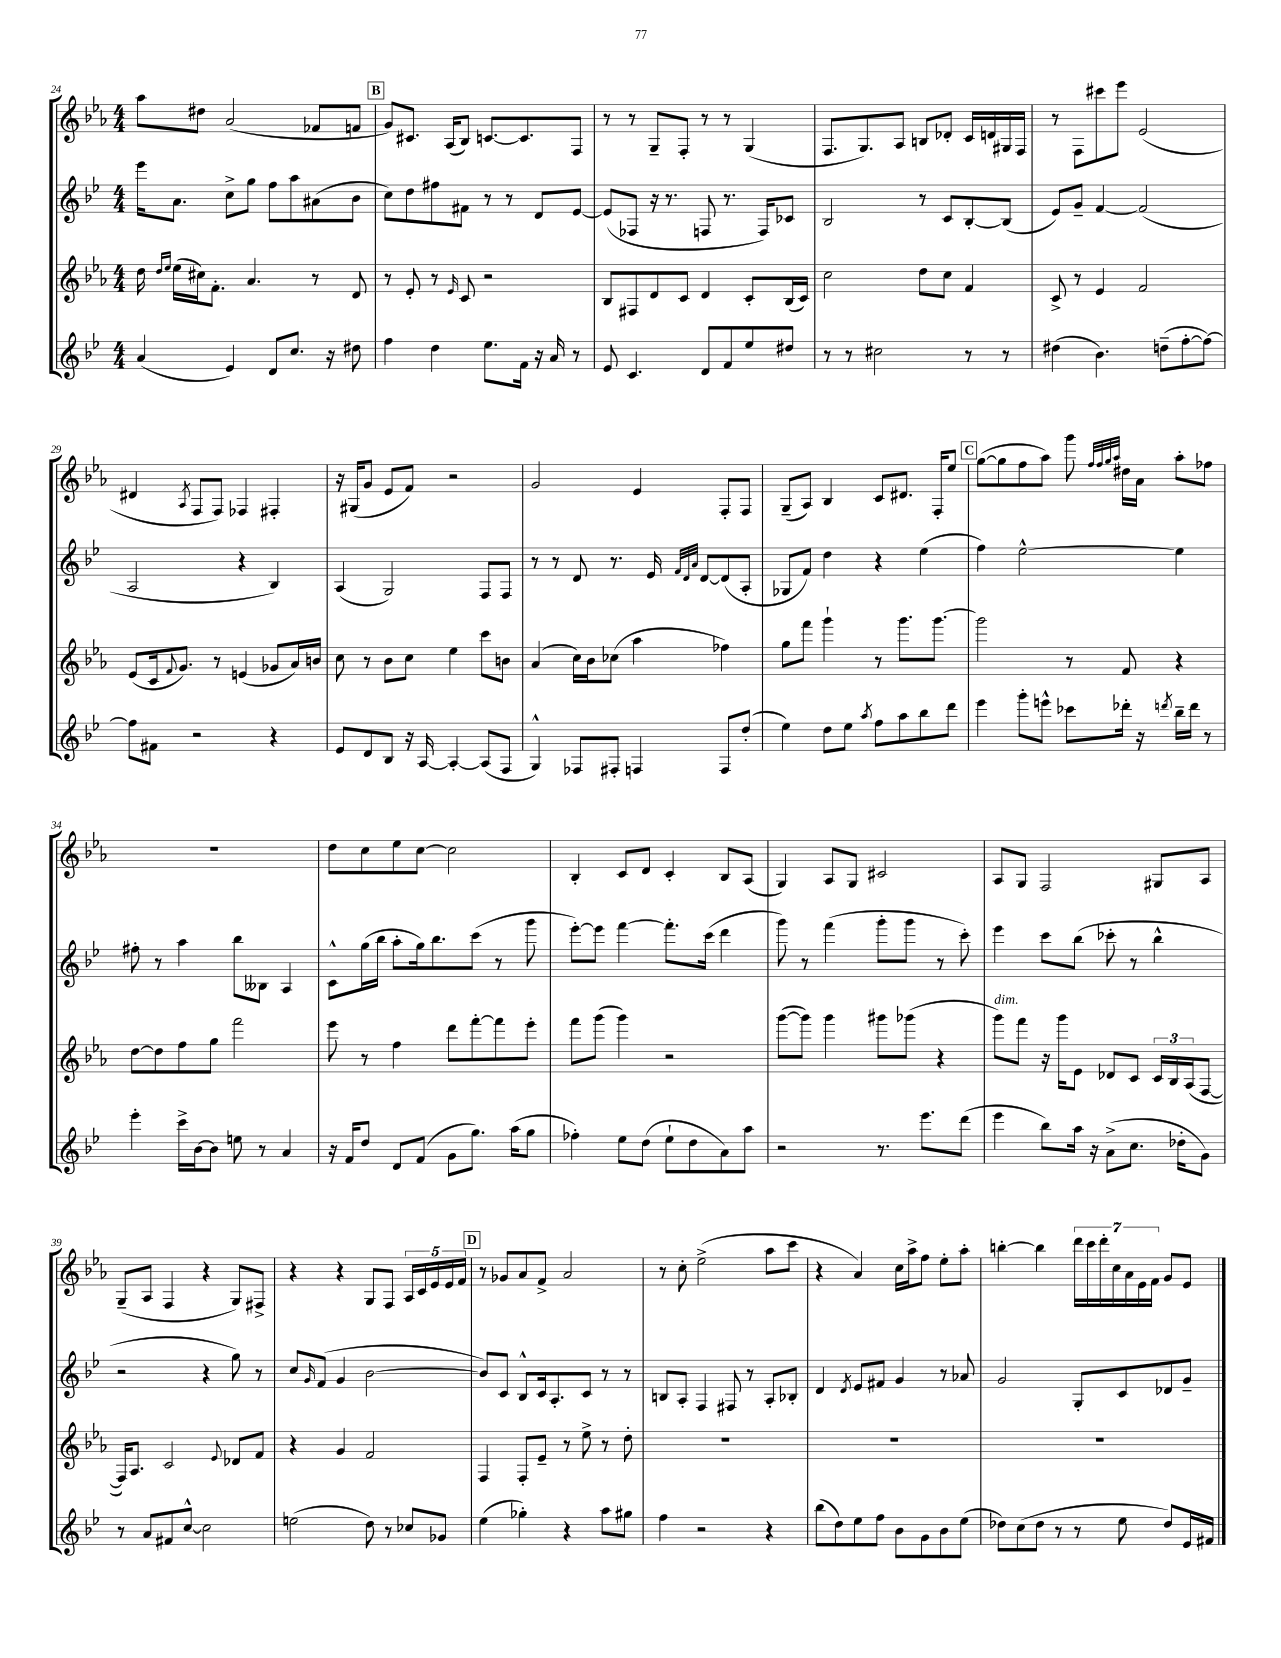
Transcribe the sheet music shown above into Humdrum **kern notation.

**kern	**kern	**kern	**kern
*part4	*part3	*part2	*part1
*staff4	*staff3	*staff2	*staff1
*clefG2	*clefG2	*clefG2	*clefG2
*k[b-e-]	*k[b-e-a-]	*k[b-e-]	*k[b-e-a-]
*M4/4	*M4/4	*M4/4	*M4/4
=24	=24	=24	=24
(4a/	16dd\	16eee-\KL	8aa-\L
.	16qqdd/LL	.	.
.	16qqee-/JJ	.	.
.	(16ee-\LL	8.a\J	.
.	16cc#X\J)	.	8dd#X\J
.	8.f'\J	.	.
4e-/)	.	8cc^\L	(2a-/
.	4.a-/	8gg\J	.
8d/L	.	8ff\L	.
8.cc/J	.	8aa\	.
.	8r	(8a#X\	8f-X/L
16r	.	.	.
8dd#X\	8d/	8b-\J	8fn/J
!!LO:REH:place=s1:t=B
=25	=25	=25	=25
4ff\	8r	8cc\L)	8g/L)
.	8e-'/	8dd\	8.c#X/J
4dd\	8r	8ff#X\	.
.	.	.	(16A-/KL
.	16qqe-/	.	.
.	8c/	8f#X\J	8B-/J)
8.ee-\L	2r	8r	[8.cn/L
.	.	8r	.
16f\Jk	.	.	8.c/]
16r	.	8d/L	.
16a/	.	.	.
8r	.	[8e-/J	8F/J
=26	=26	=26	=26
8e-/	8B-/L	(8e-/L]	8r
4.c/	8F#X/	8F-X/J	8r
.	8d/	16r	8G~/L
.	.	8.r	.
.	8c/J	.	8F'/J
8d/L	4d/	8Fn/	8r
8f/	.	8.r	8r
8ee-/	8c'/L	.	(4G/
.	.	16F/KL)	.
8dd#X/J	(16B-/L	8c-X/J	.
.	16c/JJ)	.	.
=27	=27	=27	=27
8r	2cc\	2B-/	8.F/L
8r	.	.	.
.	.	.	8.G/)
2cc#X\	.	.	.
.	.	.	8A-/J
.	8dd\L	8r	8Bn/L
.	8cc\J	8c/L	8d-X'/J
8r	4f/	[8B-'/	16c/LL
.	.	.	16dn/
8r	.	(8B-/J]	16G#X/
.	.	.	16F/JJ
=28	=28	=28	=28
(4dd#X\	8c^/	8e-/L)	8r
.	8r	8g~/J	8F\L
4.b-\)	4e-/	[4f/	8ccc#X\
.	.	.	8eee-\J
.	2f/	(2f/]	(2e-/
(8ddn~\L	.	.	.
[8ff'\	.	.	.
8ff\J_)	.	.	.
!!LO:LB:g=z
=29	=29	=29	=29
8ff\L]	(8e-/L	2A/	4d#X/
8f#X\J	16c/k	.	.
.	8qqf/	.	.
.	8.g/J)	.	.
.	.	.	8qA-/
2r	.	.	8F/L
.	8r	.	8F/J)
.	(4en/	4r	4F-X/
4r	8g-X/L	4B-/)	4F#X'/
.	16a-/L)	.	.
.	16bn/JJ	.	.
=30	=30	=30	=30
8e-/L	8cc\	(4A/	16r
.	.	.	(16G#X/KL
8d/	8r	.	8g/J
8B-/J	8b-\L	2G/)	8e-/L
16r	8cc\J	.	8f/J)
[16A/	.	.	.
4A'/_	4ee-\	.	2r
(8A/L]	8ccc\L	8F/L	.
8F/J	8bn\J	8F/J	.
=31	=31	=31	=31
4G^^/)	(4a-/	8r	2g/
.	.	8r	.
8F-X/L	16cc\LL)	8d/	.
.	16b-\J	.	.
8F#X'/J	(8cc-X\J	8.r	.
4Fn/	4aa-\	.	4e-/
.	.	16e-/	.
.	.	32qqf/LLL	.
.	.	32qqd/	.
.	.	32qqa/JJJ	.
.	.	[8d/L	.
8F/L	4ff-X\)	(8d/]	8F'/L
(8dd'/J	.	8A'/J	8F/J
=32	=32	=32	=32
4ee-\)	8gg\L	8G-X/L	(8G~/L
.	8fff\J	8f/J)	8A-/J)
8dd\L	4ggg`\	4dd\	4B-/
8ee-\J	.	.	.
8qaa/	.	.	.
8ff\L	8r	4r	8c/L
8aa\	8.ggg\L	.	8.d#X/J
8bb-\	.	(4ee-\	.
.	[8.ggg\J	.	16F'/KL
8ddd\J	.	.	8ee-/J
!!LO:REH:place=s1:t=C
=33	=33	=33	=33
4eee-\	2ggg\]	4ff\)	([8gg\L
.	.	.	8gg\]
8ggg'\L	.	[2ee-^^\	8ff\
8eeen^^\J	.	.	8aa-\J)
8ccc-X\L	8r	.	8ggg\
.	.	.	32qqff/LLL
.	.	.	32qqff/
.	.	.	32qqgg/
.	.	.	32qqaa-/JJJ
16ddd-X'\Jk	8f/	.	16dd#X\LL
16r	.	.	16a-\JJ
8qdddn/	.	.	.
16bb-~\LL	4r	4ee-\]	8aa-'\L
16ddd\JJ	.	.	.
8r	.	.	8ff-X\J
!!LO:LB:g=z
=34	=34	=34	=34
4eee-'\	[8dd\L	8ff#X'\	1r
.	8dd\]	8r	.
16ccc^\LL	8ff\	4aa\	.
[16b-\J	.	.	.
8b-\J]	8gg\J	.	.
8een\	2fff\	8bb-\L	.
8r	.	8B--X\J	.
4a/	.	4A/	.
=35	=35	=35	=35
16r	8eee-\	8c^^\L	8dd\L
16f/KL	.	.	.
8dd/J	8r	(16gg\L	8cc\
.	.	16bb-\JJ	.
8d/L	4ff\	8aa'\L	8ee-\
(8f/J	.	16gg\k)	[8cc\J
.	.	8.bb-\	.
8g\L	8ddd\L	.	2cc\]
8.gg\J)	[8fff'\	(8ccc\J	.
.	8fff\]	8r	.
(16aa\KL	.	.	.
8gg\J	8eee-'\J	8ggg\	.
=36	=36	=36	=36
4ff-X'\)	8fff\L	[8eee-'\L)	4B-'/
.	(8ggg\J	8eee-\J]	.
8ee-\L	4ggg\)	[4fff\	8c/L
(8dd\J	.	.	8d/J
8ee-`\L	2r	8.fff'\L]	4c'/
8dd\	.	.	.
.	.	(16ccc\Jk	.
8a\)	.	4ddd\	8B-/L
8aa\J	.	.	(8A-/J
=37	=37	=37	=37
2r	([8ggg\L	8ggg\)	4G/)
.	8ggg\J])	8r	.
.	4ggg\	(4fff\	8A-/L
.	.	.	8G/J
8.r	8ggg#X\L	8ggg'\L	2c#X/
.	(8ggg-X\J	8ggg\J	.
8.eee-\L	.	.	.
.	4r	8r	.
(8ddd\J	.	8ccc'\)	.
=38	=38	=38	=38
!	!LO:TX:a:i:t=dim.	!	!
4eee-\	8ggg\L)	4eee-\	8A-/L
.	8fff\J	.	8G/J
8bb-\L)	16r	8ccc\L	2F/
.	16ggg\KL	.	.
16aa\Jk	8e-\J	(8bb-\J	.
16r	.	.	.
(8a^\L	8d-X/L	8ccc-X'\	.
8.cc\J	8c/J	8r	.
.	24c/LL	4bb-^^\	8G#X/L
.	24B-/	.	.
16dd-X'\KL	.	.	.
.	(24A-/J	.	.
8g\J)	[8F/J	.	8A-/J
!!LO:LB:g=z
=39	=39	=39	=39
8r	16F/KL])	2r	(8G~/L
.	8.A-/J	.	.
8a/L	.	.	8A-/J
8f#X/	2c/	.	4F/
[8cc^^/J	.	.	.
2cc\]	.	4r	4r
.	8qqe-/	.	.
.	8d-X/L	8gg\)	8G/L)
.	8f/J	8r	8F#X^/J
=40	=40	=40	=40
(2een\	4r	8cc/L	4r
.	.	16qqg/	.
.	.	(8f/J	.
.	4g/	4g/	4r
8dd\)	2f/	[2b-\	8G/L
8r	.	.	8F/J
8cc-X/L	.	.	20A-/LL
.	.	.	20c/
.	.	.	20e-/
8g-X/J	.	.	.
.	.	.	20e-/
.	.	.	20f/JJ
!!LO:REH:place=s1:t=D
=41	=41	=41	=41
(4ee-\	4F/	8b-/L])	8r
.	.	8c/J	8g-X/L
4gg-X'\)	8F'/L	8B-^^/L	8a-/
.	8e-~/J	16c/k	8f^/J
.	.	8.A'/	.
4r	8r	.	2a-/
.	8ee-^\	8c/J	.
8aa\L	8r	8r	.
8gg#X\J	8dd'\	8r	.
=42	=42	=42	=42
4ff\	1r	8Bn/L	8r
.	.	8A'/J	8cc'\
2r	.	4F/	(2ee-^\
.	.	8F#X/	.
.	.	8r	.
4r	.	8A'/L	8aa-\L
.	.	8B-X'/J	8ccc\J
=43	=43	=43	=43
(8bb-\L	1r	4d/	4r
8dd\)	.	.	.
.	.	8qd/	.
8ee-\	.	8e-/L	4a-/)
8ff\J	.	8f#X/J	.
8b-\L	.	4g/	16cc\LL
.	.	.	16aa-^\J
8g\	.	.	8ff\J
8b-\	.	8r	8ee-'\L
(8ee-\J	.	8a-X/	8aa-'\J
=44	=44	=44	=44
8dd-X\L)	1r	2g/	[4bbn'\
(8cc\	.	.	.
8dd-\J	.	.	4bb\]
8r	.	.	.
8r	.	8G'/L	28ddd\LL
.	.	.	28ccc\
.	.	.	28ddd'\
.	.	.	28cc\
8ee-\	.	8c/	.
.	.	.	28a-\
.	.	.	28e-\
.	.	.	28f\JJ
8dd-/L)	.	8d-X/	8g/L
16e-/L	.	8g~/J	8e-/J
16f#X/JJ	.	.	.
==	==	==	==
*-	*-	*-	*-
